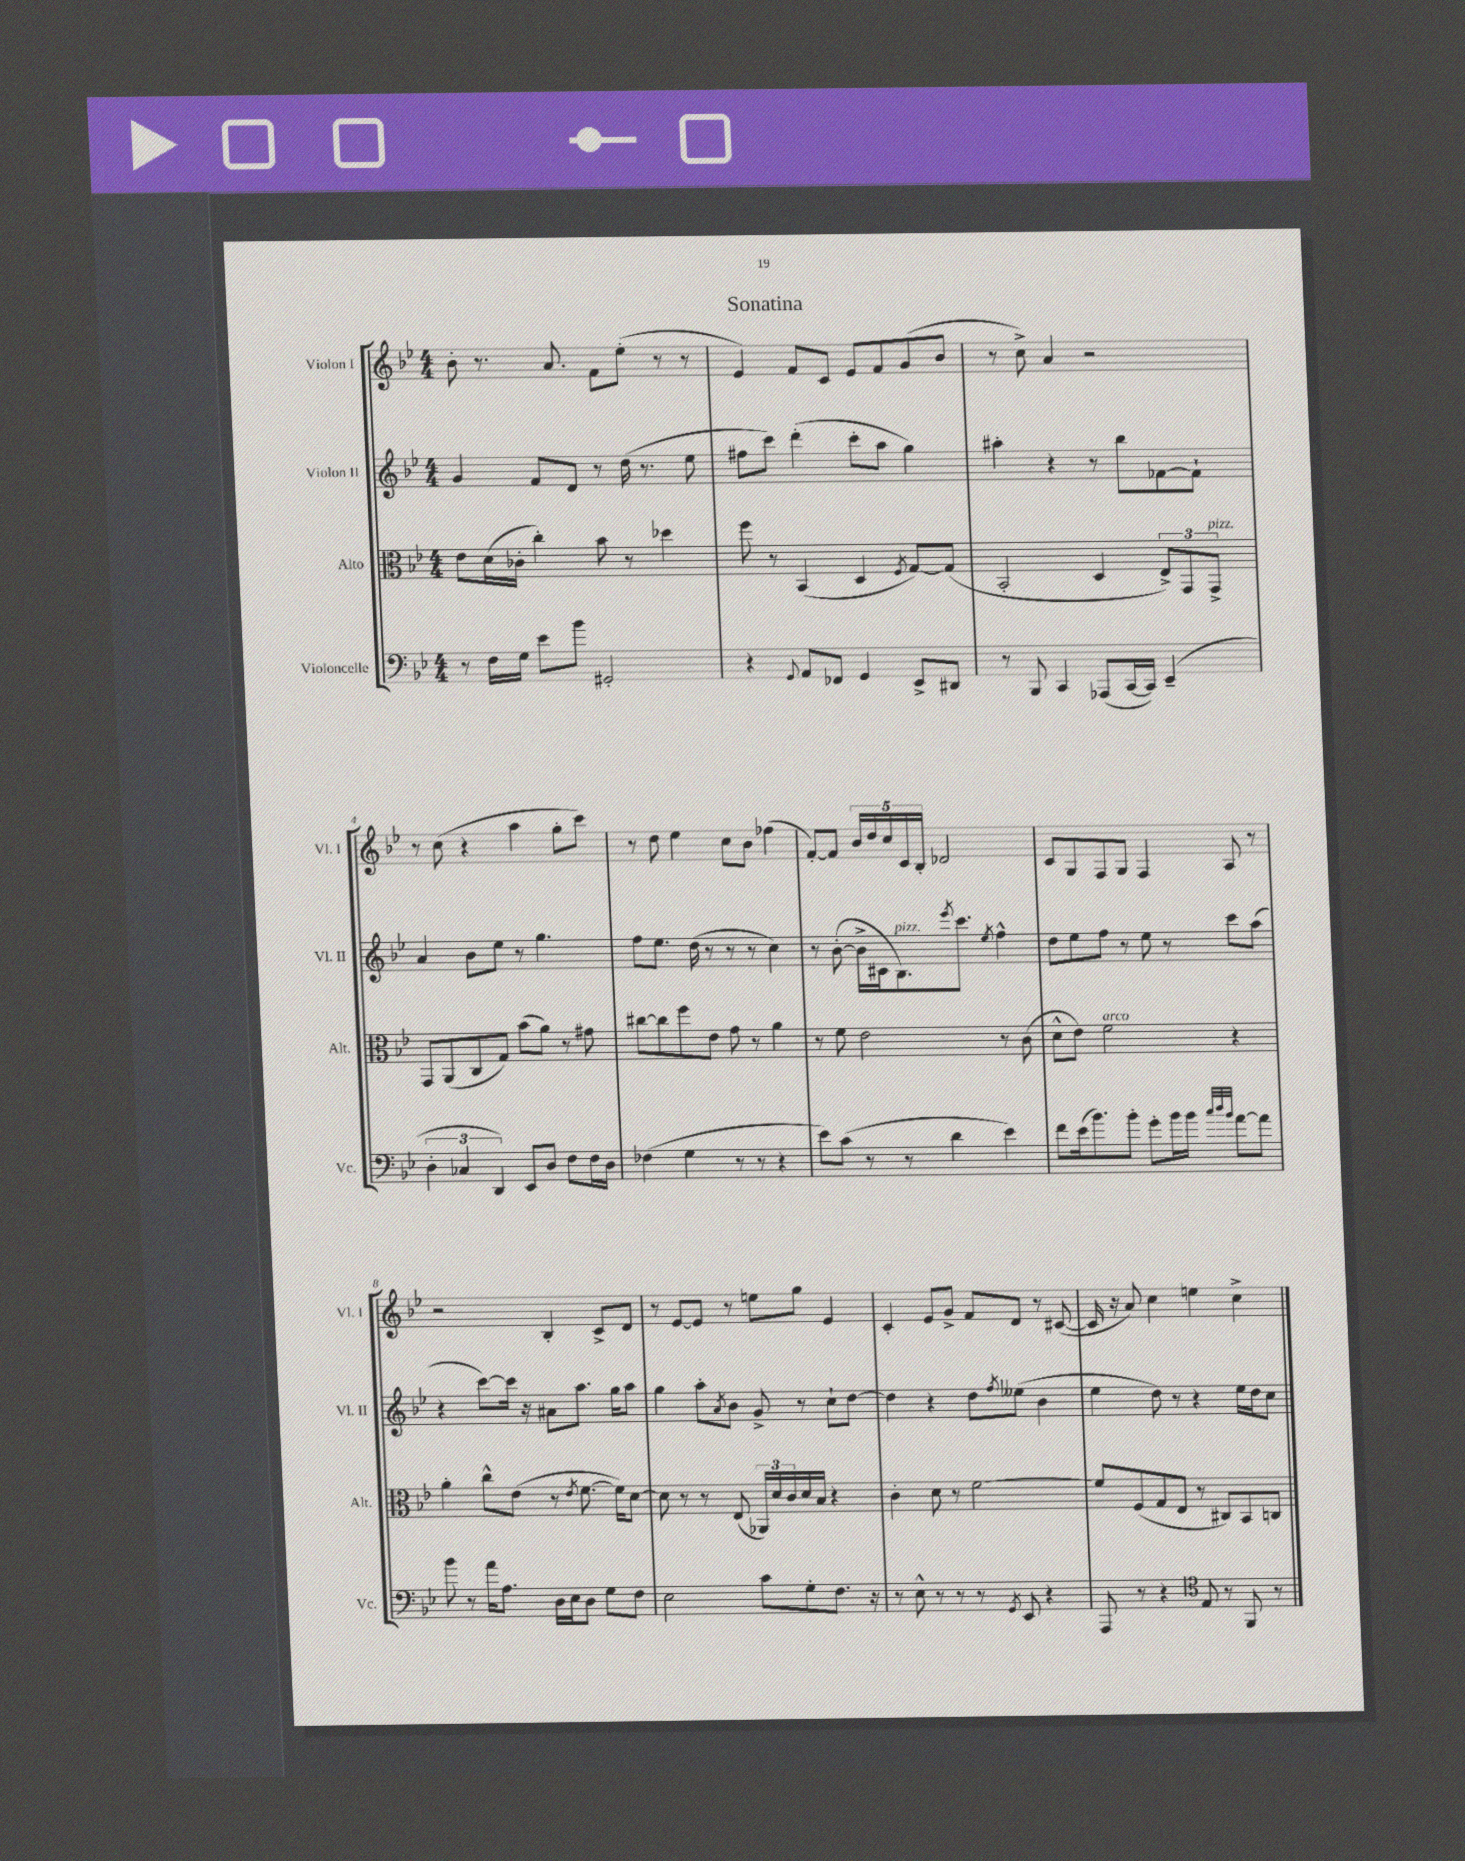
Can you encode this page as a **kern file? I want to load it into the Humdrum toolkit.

**kern	**kern	**kern	**kern
*part4	*part3	*part2	*part1
*staff4	*staff3	*staff2	*staff1
*I"Violoncelle	*I"Alto	*I"Violon II	*I"Violon I
*I'Vc.	*I'Alt.	*I'Vl. II	*I'Vl. I
*clefF4	*clefC3	*clefG2	*clefG2
*k[b-e-]	*k[b-e-]	*k[b-e-]	*k[b-e-]
*M4/4	*M4/4	*M4/4	*M4/4
=1	=1	=1	=1
8r	8e-\L	4g/	8b-'\
16F\LL	(16d\L	.	8.r
16G\JJ	16c-X'\JJ	.	.
8e-\L	4cc'\)	8f/L	.
.	.	.	8.a/
8b-\J	.	8d/J	.
2GG#X'/	8b-\	8r	8f\L
.	8r	(16dd\	(8ee-'\J
.	.	8.r	.
.	4dd-X\	.	8r
.	.	8ee-\	8r
=2	=2	=2	=2
4r	8ff\	8ff#X\L	4e-/)
.	8r	8ccc\J)	.
8qqGG/	.	.	.
8AA/L	(4BB-/	(4ddd'\	8f/L
8FF-X/J	.	.	8c/J
4GG/	4D/	8ccc'\L	8e-/L
.	.	8aa\J	8f/
.	8qF/	.	.
8EE-^/L	[8G/L)	4gg\)	(8g/
8DD#X/J	(8G/J]	.	8b-/J
=3	=3	=3	=3
8r	2BB-'/	4aa#X'\	8r
8BBB-/	.	.	8cc^\)
4CC/	.	4r	4a/
(8AAA-X/L	4D/	8r	2r
[16CC/L	.	8bb-\L	.
16CC/JJ])	.	.	.
(4EE-~/	12E-^/L)	[8f-X\	.
.	12GG/	.	.
.	.	8f-`\J]	.
!	!LO:TX:a:i:t=pizz.	!	!
.	12GG^/J	.	.
!!LO:LB:g=z
=4	=4	=4	=4
6D'\	8GG/L	4a/	8r
.	(8AA/	.	(8cc\
6C-X/	.	.	.
.	8C/	8b-\L	4r
6DD/)	.	.	.
.	8G/J)	8ee-\J	.
8EE-/L	(8b-\L	8r	4aa\
8D/J	8a\J)	4.gg\	.
8F\L	8r	.	8gg'\L
16F\L	8g#X\	.	8ccc\J)
16D\JJ	.	.	.
=5	=5	=5	=5
(4F-X\	[8cc#X\L	8ff\L	8r
.	8cc#\]	8.ee-\J	8dd\
4G\	8ff\	.	4ee-\
.	.	(16dd\	.
.	8e-\J	8r	.
8r	8g\	8r	8cc\L
8r	8r	8r	8b-\J
4r	4a\	4cc\)	(4ff-X\
=6	=6	=6	=6
8e-\L)	8r	8r	[8f'/L)
(8c\J	8f\	([8b-'\	8f/J]
8r	2e-\	16b-^\LL]	20b-/LL
.	.	.	20dd/
.	.	16c#X\J	.
.	.	.	20cc/
!	!	!LO:TX:a:i:t=pizz.	!
8r	.	8.B-\)	.
.	.	.	20c/
.	.	.	20B-'/JJ
4d\	.	.	2d-X/
.	.	8qeee-/	.
.	.	8.ccc\J	.
.	.	8qee-/	.
4e-\)	8r	4ff^^\	.
.	(8c\	.	.
=7	=7	=7	=7
8f\L	8d^^\L	8dd\L	8c/L
(16e-\k	8e-\J)	8ee-\	8G/
8.b-\)	.	.	.
!	!LO:TX:a:i:t=arco	!	!
.	2f\	8ff\J	8F/
8b-'\J	.	8r	8G/J
8g'\L	.	8ee-\	4F/
16b-\L	.	8r	.
16b-\JJ	.	.	.
32qqcc/LLL	.	.	.
32qqdd/	.	.	.
32qqb-/JJJ	.	.	.
[8a\L	4r	8ccc\L	8A/
8a\J]	.	(8aa\J	8r
!!LO:LB:g=z
=8	=8	=8	=8
8b-\	4a'\	4r	2r
8r	.	.	.
16a\KL	8cc^^\L	[8ccc\L)	.
8.A\J	.	.	.
.	(8e-\J	16ccc\Jk]	.
.	.	16r	.
16D\LL	8r	8a#X\L	4B-'/
16E-\J	.	.	.
.	8qe-/	.	.
8D\J	[8.f\	8.aa\J	.
8G\L	.	.	8c^/L
.	16f\KL])	16gg\KL	.
8F\J	[8d\J	8aa\J	8d/J
=9	=9	=9	=9
2E-\	8d\]	4gg\	8r
.	8r	.	[8e-/L
.	8r	8aa'\L	8e-/J]
.	.	8qa/	.
.	(8E-/	8b-\J	8r
8c\L	24AA-X/LL)	8g^/	8een\L
.	24d/	.	.
.	24c/	.	.
8G'\	16d/	8r	8gg\J
.	16B-/JJ	.	.
8.F\J	4r	8cc`\L	4e-/
.	.	[8dd\J	.
16r	.	.	.
=10	=10	=10	=10
8r	4c'\	4dd\]	4c'/
8E-^^\	.	.	.
8r	8d\	4r	8e-/L
8r	8r	.	8g^/J
8r	[2f\	8dd\L	8f/L
8qGG/	.	8qff/	.
8EE-/	.	(8ee--X\J	8d/J
4r	.	4b-\	8r
.	.	.	([8c#X/
=11	=11	=11	=11
8AAA/	8f/L]	4ee-\	16c#/]
.	.	.	16r
8r	(8F/	.	8a/)
4r	8G/	8dd\)	4cc\
.	8E-/J	8r	.
*clefC4	*	*	*
8E-/	8r	4r	4een\
8r	8C#X/L)	.	.
8FF/	8BB-/	16ee-\LL	4cc^\
.	.	16dd\J	.
8r	8Cn/J	8cc\J	.
==	==	==	==
*-	*-	*-	*-
